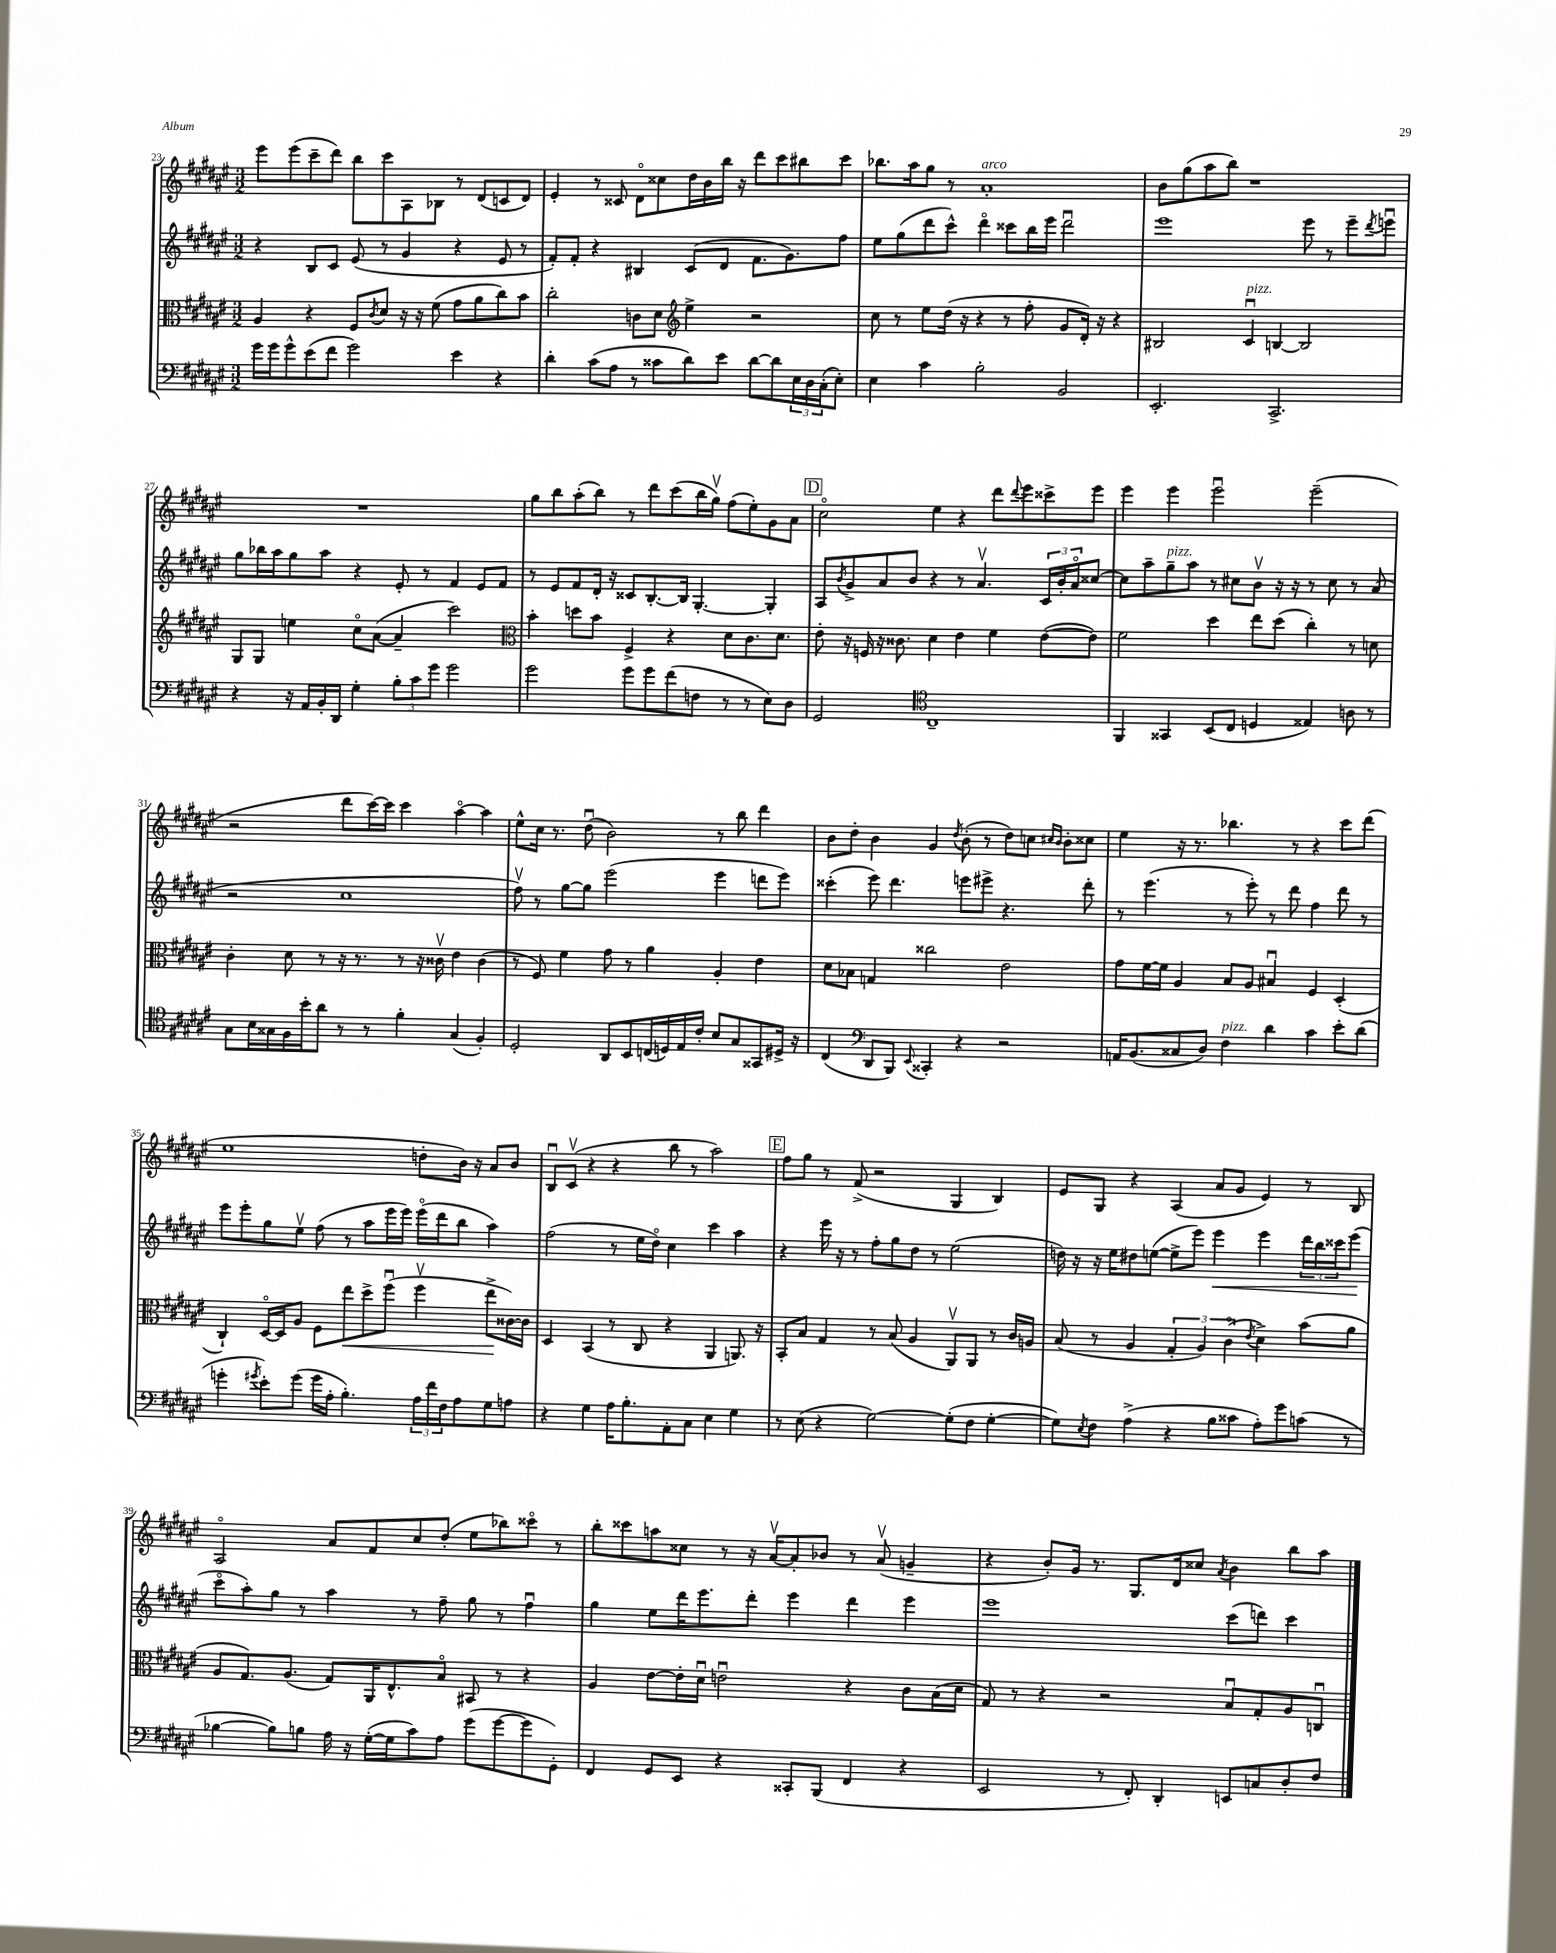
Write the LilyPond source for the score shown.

<<
\new StaffGroup <<
\new Staff = "s0" {
    \clef treble \key fis \major \numericTimeSignature \time 3/2
    eis'''8 eis'''8( cis'''8-- dis'''8) b''8 cis'''8 ais8 bes8 r8 dis'8( c'8 dis'8) |
    eis'4-. r8 cisis'8 dis'8\flageolet cisis''8 dis''16 b'16 b''16 r16 dis'''8 cis'''8 bis''8 cis'''8 |
    bes''8. ais''16 gis''8 r8 ais'1-.^\markup { \italic "arco" } |
    b'8 gis''8( ais''8 b''8) r1 |
    R1. |
    gis''8 b''8 ais''8-.( b''8) r8 dis'''8 cis'''8( b''16 gis''16\upbow) fis''8( eis''8-.) gis'8 ais'8 |
    \mark \markup { \box "D" } cis''2\flageolet eis''4 r4 dis'''8 \appoggiatura { dis'''8 } eis'''8 cisis'''8-> eis'''8 |
    eis'''4 eis'''4 eis'''2\downbow eis'''2--( |
    r2 dis'''8 cis'''16~) cis'''16 cis'''4 ais''4~\flageolet ais''4 |
    eis''8-^ cis''16 r8. dis''8\downbow( b'2) r8 b''8 dis'''4 |
    b'8 dis''8-. b'4 gis'4 \acciaccatura { dis''8 } b'8-.( r8 dis''8) c''8 \grace { cis''16 b'16 } b'8-. cisis''8 |
    eis''4 r16 r8. bes''4. r8 r4 cis'''8 dis'''8( |
    eis''1 d''8-. b'16) r16 ais'8 b'8 |
    b8\downbow cis'8\upbow( r4 r4 b''8 r8 ais''2) |
    \mark \markup { \box "E" } fis''8 gis''8 r8 fis'8->( r2 gis4 b4) |
    eis'8 gis8 r4 ais4( ais'8 gis'8 eis'4) r8 b8 |
    ais2\flageolet ais'8 fis'8 cis''8 dis''8-.( eis''8 bes''8) cisis'''8\flageolet r8 |
    b''8-. cisis'''8 a''8 cisis''8 r8 r16 ais'16~\upbow ais'8-. bes'8 r8 ais'8\upbow( g'4-- |
    r4 b'8-.) gis'16 r8. gis8. dis'16 cisis''8 \acciaccatura { ais'8 } b'4 b''8 ais''8 \bar "|." |
}
\new Staff = "s1" {
    \clef treble \key fis \major \numericTimeSignature \time 3/2
    r4 b8 cis'8 eis'8( r8 gis'4 r4 eis'8 r8 |
    fis'8-.) fis'8-. r4 bis4 cis'8( dis'8 fis'8. gis'8.) fis''8 |
    eis''8 gis''8( dis'''8 cis'''8-^) dis'''4\flageolet cisis'''8 b''16 eis'''16 dis'''2\downbow |
    eis'''1 eis'''8 r8 eis'''8-- \acciaccatura { dis'''8 } e'''8\downbow |
    gis''8 bes''16 ais''16 gis''8 ais''8 r4 eis'8-. r8 fis'4 eis'8 fis'8 |
    r8 eis'8 fis'8 dis'16-. r16 cisis'8 b8.~-. b16 gis4.~-. gis4-. |
    \mark \markup { \box "D" } ais8 \acciaccatura { b'8 } gis'8-> ais'8 b'8 r4 r8 ais'4.\upbow \tuplet 3/2 { cis'16 b'16-. ais'16\flageolet } cisis''8~ |
    cisis''8 ais''8-- gis''8--^\markup { \italic "pizz." } ais''8 r8 cis''8 b'8\upbow r16 r16 r8 cis''8 r8 ais'8( |
    r2 cis''1 |
    fis''8\upbow) r8 gis''8~ gis''8 eis'''2( eis'''4 d'''8 eis'''8) |
    cisis'''4-.( eis'''8) dis'''4. e'''8 eis'''8-> r4. dis'''8-. |
    r8 eis'''4.( r8 eis'''8-.) r8 dis'''8 fis''4 dis'''8 r8 |
    eis'''8 eis'''8-. gis''8 eis''8\upbow fis''8( r8 ais''8 eis'''16 eis'''16) eis'''16\flageolet( dis'''16 b''8 ais''4) |
    fis''2( r8 eis''16 dis''16\flageolet) cis''4 cis'''4 ais''4 |
    \mark \markup { \box "E" } r4 eis'''16 r16 r8 fis''8-. gis''8 dis''8 r8 eis''2( |
    d''16) r16 r16 eis''16 dis''8 e''8~( e''8-> eis'''8) eis'''4\< eis'''4 \tuplet 3/2 { dis'''16 b''16 cisis'''16 } eis'''8\!( |
    cis'''8\flageolet ais''8-.) gis''8 r8 ais''4 r8 fis''8-- gis''8 r8 fis''4\downbow |
    gis''4 eis''8 dis'''16 eis'''8. dis'''8-. eis'''4 dis'''4 eis'''4 |
    eis'''1 cis'''8( d'''8) cis'''4 \bar "|." |
}
\new Staff = "s2" {
    \clef alto \key fis \major \numericTimeSignature \time 3/2
    ais4 r4 fis8 \acciaccatura { cis'8 } dis'8 r16 r16 fis'8( gis'8 ais'8 cis''8) b'8 |
    cis''2-. c'8 dis'8 \clef treble eis''4-> r2 |
    cis''8 r8 eis''8 dis''16( r16 r4 r8 fis''8-. gis'8 dis'16-.) r16 r4 |
    bis2 cis'4\downbow^\markup { \italic "pizz." } b4~ b2 |
    gis8 gis8 e''4 cis''8\flageolet ais'8~( ais'4-- cis'''2) |
    \clef alto b'4-. d''8 b'8 fis4-> r4 dis'8 cis'8. dis'8. |
    \mark \markup { \box "D" } eis'8-. r16 f16 r16 cisis'8. dis'4 eis'4 fis'4 eis'8~( eis'8) |
    fis'2 dis''4 eis''8 dis''8( cis''4-.) r8 d'8 |
    cis'4-. dis'8 r8 r16 r8. r8 r16 cisis'16\upbow eis'4 cisis'4( |
    r8 fis8) fis'4 gis'8 r8 ais'4 ais4-. eis'4 |
    dis'8 bes8 g4 cisis''2 eis'2 |
    gis'8 fis'16~ fis'16 ais4 b8 ais8 bis4\downbow fis4 dis4-.( |
    cis4-!) dis16~\flageolet dis16 ais8 fis8 eis''8\< dis''8-> fis''8\downbow( fis''4\upbow eis''8->\! cisis'16~) cisis'16 |
    dis4 b,4( r8 cis8 r4 ais,4 a,8.) r16 |
    \mark \markup { \box "E" } b,8-. b8 gis4 r8 b8( ais4 ais,8\upbow) ais,8 r8 cis'16 a16 |
    b8( r8 ais4 \tuplet 3/2 { gis4-. ais4) cis'4\flageolet( } \acciaccatura { eis'8 } dis'4->) b'8( ais'8 |
    ais8 gis8.) ais8.( gis8) ais,16 eis8.-^ b8\flageolet bis,8 r8 r4 |
    ais4 eis'8~ eis'16-. dis'16\downbow e'2\downbow r4 cis'8 b16( dis'16 |
    gis8) r8 r4 r2 b8\downbow gis8-. ais8 c8\downbow \bar "|." |
}
\new Staff = "s3" {
    \clef bass \key fis \major \numericTimeSignature \time 3/2
    gis'16 gis'16 gis'8-^ eis'8( fis'8 gis'2) eis'4 r4 |
    dis'4-. cis'8( ais8 r8 cisis'8 dis'8) eis'8 dis'8~ dis'8 \tuplet 3/2 { eis16 dis16 cis16-.( } eis8-.) |
    eis4 cis'4 b2-. b,2 |
    eis,2.-. cis,2.-> |
    r4 r16 ais,16 b,16-. dis,16 gis4-. \tuplet 3/2 { b8-. cis'8 gis'8 } gis'2 |
    gis'2 gis'8 gis'8 fis'8( f8 r8 r8 eis8) dis8 |
    \mark \markup { \box "D" } gis,2 \clef tenor cis1-- |
    fis,4 gisis,4 b,8( cis8 d4 eisis4) a8 r8 |
    gis8 b16 gisis16 fis16 b'16-. ais'8 r8 r8 fis'4-. gisis4( fis4-.) |
    dis2-. ais,8 b,8 c16( d16) eis16 cis'16-. b8 gis8 gisis,8 dis16-> r16 |
    cis4( \clef bass dis,8 b,,8) \appoggiatura { eis,8 } cisis,4-. r4 r2 |
    a,16 b,8.( cisis8 dis8) fis4^\markup { \italic "pizz." } dis'4 cis'4 eis'8-. dis'8( |
    g'4-. \acciaccatura { gis'8 } eis'8-.) gis'8( gis'16 ais16-. b4.-.) \tuplet 3/2 { ais16 fis'16 fis16 } ais8 gis8 a8 |
    r4 gis4 ais16 b8.-. ais,8-. cis8 eis4 gis4 |
    \mark \markup { \box "E" } r8 eis8( r4 gis2~) gis8-.( fis8 gis4~-. |
    gis8) \acciaccatura { eis8 } fis8 ais4->( r4 b8 cisis'8 ais8-.) gis'8 c'8( r8 |
    bes4~ bes8) b8 ais16 r16 gis16~-.( gis16 cis'8) ais8 gis'8( gis'8~ gis'8 gis,8-.) |
    fis,4 gis,8 eis,8 r4 cisis,8-. b,,8( fis,4 r4 |
    eis,2 r8 fis,8-.) dis,4-. e,8 c8 dis8-. fis8 \bar "|." |
}
>>
>>
\layout { \context { \Score currentBarNumber = #23 } }
